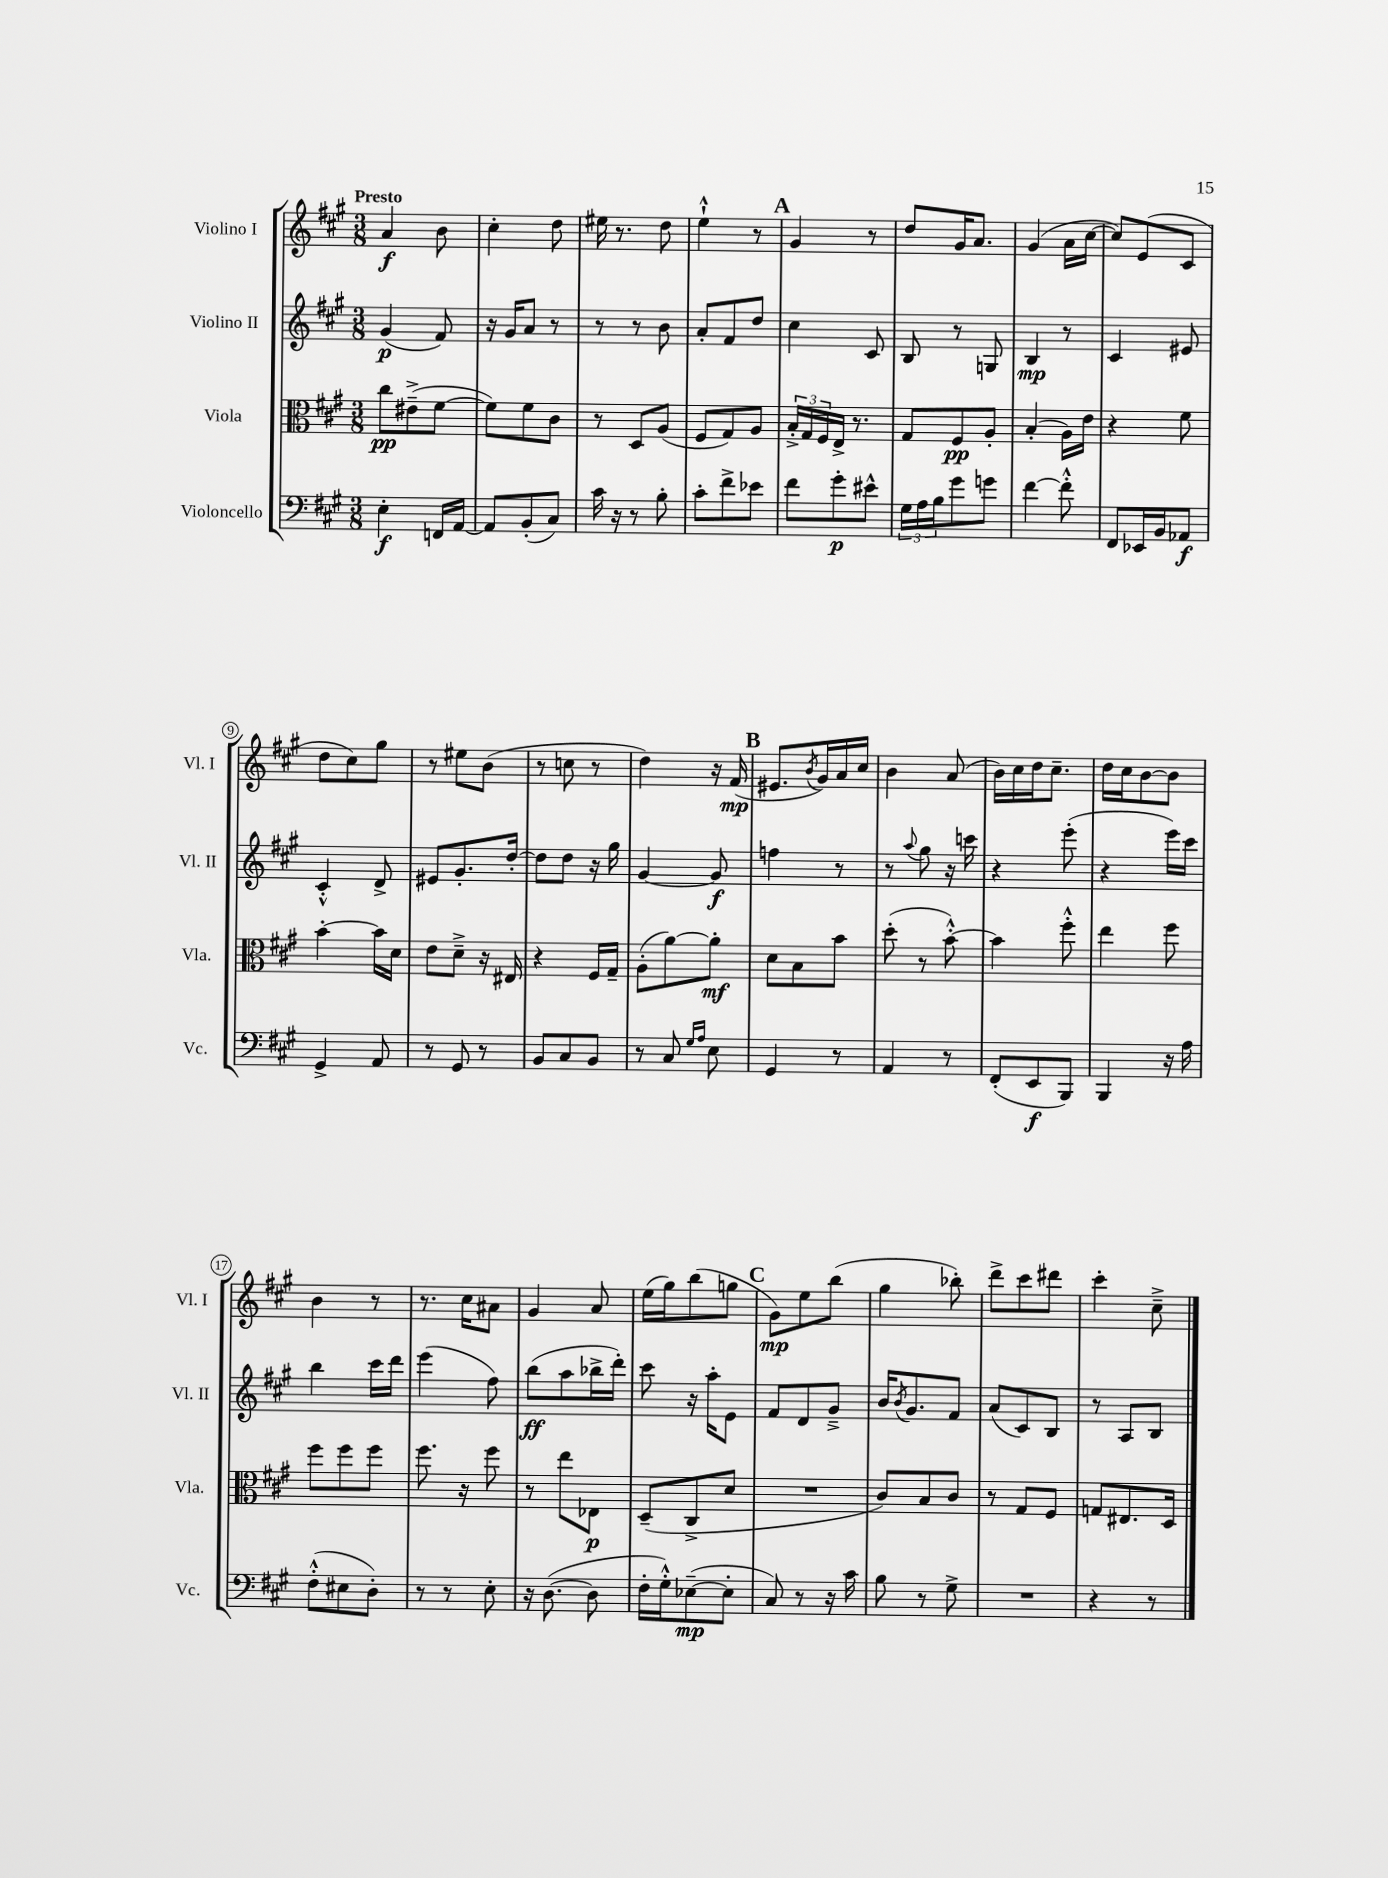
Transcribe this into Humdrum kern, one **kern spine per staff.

**kern	**dynam	**kern	**dynam	**kern	**dynam	**kern	**dynam
*part4	*part4	*part3	*part3	*part2	*part2	*part1	*part1
*staff4	*staff4	*staff3	*staff3	*staff2	*staff2	*staff1	*staff1
*I"Violoncello	*	*I"Viola	*	*I"Violino II	*	*I"Violino I	*
*I'Vc.	*	*I'Vla.	*	*I'Vl. II	*	*I'Vl. I	*
*clefF4	*	*clefC3	*	*clefG2	*	*clefG2	*
*k[f#c#g#]	*	*k[f#c#g#]	*	*k[f#c#g#]	*	*k[f#c#g#]	*
*M3/8	*	*M3/8	*	*M3/8	*	*M3/8	*
=1	=1	=1	=1	=1	=1	=1	=1
!	!	!	!	!	!	!LO:TX:a:B:t=Presto	!
4E'\	f	8cc#\L	pp	(4g#/	p	4a/	f
.	.	(8e#X~^\	.	.	.	.	.
16FFn/LL	.	[8f#\J	.	8f#/)	.	8b\	.
[16AA/JJ	.	.	.	.	.	.	.
=2	=2	=2	=2	=2	=2	=2	=2
8AA/L]	.	8f#\L])	.	16r	.	4cc#'\	.
.	.	.	.	16g#/KL	.	.	.
(8BB'/	.	8f#\	.	8a/J	.	.	.
8C#/J)	.	8c#\J	.	8r	.	8dd\	.
=3	=3	=3	=3	=3	=3	=3	=3
16c#\	.	8r	.	8r	.	16ee#X\	.
16r	.	.	.	.	.	8.r	.
8r	.	8D/L	.	8r	.	.	.
8B'\	.	(8A/J	.	8b\	.	8dd\	.
=4	=4	=4	=4	=4	=4	=4	=4
8c#'\L	.	8F#/L	.	8a'/L	.	4ee`^^\	.
8f#^\	.	8G#/)	.	8f#/	.	.	.
8e-X\J	.	8A/J	.	8dd/J	.	8r	.
!!LO:REH:place=s1:t=A
=5	=5	=5	=5	=5	=5	=5	=5
8f#\L	.	24B'^/LL	.	4cc#\	.	4g#/	.
.	.	24G#/	.	.	.	.	.
.	.	24F#/	.	.	.	.	.
8g#'\	p	16E^/JJ	.	.	.	.	.
.	.	8.r	.	.	.	.	.
8e#X^^\J	.	.	.	8c#/	.	8r	.
=6	=6	=6	=6	=6	=6	=6	=6
24G#\LL	.	8G#/L	.	8B/	.	8dd/L	.
24A\	.	.	.	.	.	.	.
24B\J	.	.	.	.	.	.	.
8g#\	.	8F#/	pp	8r	.	16g#/K	.
.	.	.	.	.	.	8.a/J	.
8gn\J	.	8A'/J	.	8Gn/	.	.	.
=7	=7	=7	=7	=7	=7	=7	=7
[4f#\	.	(4B'/	.	4B/	mp	(4g#/	.
8f#'^^\]	.	16A\LL)	.	8r	.	16a\LL	.
.	.	16e\JJ	.	.	.	[16cc#\JJ	.
=8	=8	=8	=8	=8	=8	=8	=8
8FF#/L	.	4r	.	4c#/	.	8cc#/L])	.
16EE-X/L	.	.	.	.	.	(8e/	.
16BB/J	.	.	.	.	.	.	.
8AA-X/J	f	8f#\	.	8e#X/	.	8c#/J	.
!!LO:LB:g=z
=9	=9	=9	=9	=9	=9	=9	=9
4GG#^/	.	[4b'\	.	4c#'^^/	.	8dd\L	.
.	.	.	.	.	.	8cc#\)	.
8AA/	.	16b\LL]	.	8d^/	.	8gg#\J	.
.	.	16d\JJ	.	.	.	.	.
=10	=10	=10	=10	=10	=10	=10	=10
8r	.	8e\L	.	8e#X/L	.	8r	.
8GG#/	.	8d~^\J	.	8.g#'/	.	8ee#X\L	.
8r	.	16r	.	.	.	(8b\J	.
.	.	16E#X/	.	[16dd'/Jk	.	.	.
=11	=11	=11	=11	=11	=11	=11	=11
8BB/L	.	4r	.	8dd\L]	.	8r	.
8C#/	.	.	.	8dd\J	.	8ccn\	.
8BB/J	.	16F#/LL	.	16r	.	8r	.
.	.	16G#~/JJ	.	16gg#\	.	.	.
=12	=12	=12	=12	=12	=12	=12	=12
8r	.	(8A'\L	.	[4g#/	.	4dd\)	.
8C#/	.	[8a\)	.	.	.	.	.
16qqG#/LL	.	.	.	.	.	.	.
16qqA/JJ	.	.	.	.	.	.	.
8E\	.	8a'\J]	mf	8g#/]	f	16r	.
.	.	.	.	.	.	(16f#/	mp
!!LO:REH:place=s1:t=B
=13	=13	=13	=13	=13	=13	=13	=13
4GG#/	.	8d\L	.	4ffn\	.	8.e#X/L	.
.	.	8B\	.	.	.	.	.
.	.	.	.	.	.	8qb/	.
.	.	.	.	.	.	16g#/L)	.
8r	.	8b\J	.	8r	.	16a/	.
.	.	.	.	.	.	16cc#/JJ	.
=14	=14	=14	=14	=14	=14	=14	=14
4AA/	.	(8dd'\	.	8r	.	4b\	.
.	.	.	.	8qqaa/	.	.	.
.	.	8r	.	8gg#\	.	.	.
8r	.	[8b'^^\)	.	16r	.	(8a/	.
.	.	.	.	16cccn\	.	.	.
=15	=15	=15	=15	=15	=15	=15	=15
(8FF#'/L	.	4b\]	.	4r	.	16b\LL)	.
.	.	.	.	.	.	16cc#\	.
8EE/	f	.	.	.	.	16dd\J	.
.	.	.	.	.	.	8.cc#~\J	.
8BBB/J)	.	8ff#'^^\	.	(8eee'\	.	.	.
=16	=16	=16	=16	=16	=16	=16	=16
4BBB/	.	4ee\	.	4r	.	16dd\LL	.
.	.	.	.	.	.	16cc#\J	.
.	.	.	.	.	.	[8b\	.
16r	.	8ff#\	.	16eee\LL)	.	8b\J]	.
16A\	.	.	.	16ccc#\JJ	.	.	.
!!LO:LB:g=z
=17	=17	=17	=17	=17	=17	=17	=17
(8F#'^^\L	.	8ff#\L	.	4bb\	.	4b\	.
8E#X\	.	8ff#\	.	.	.	.	.
8D'\J)	.	8ff#\J	.	16ccc#\LL	.	8r	.
.	.	.	.	16ddd\JJ	.	.	.
=18	=18	=18	=18	=18	=18	=18	=18
8r	.	8.ff#\	.	(4eee\	.	8.r	.
8r	.	.	.	.	.	.	.
.	.	16r	.	.	.	16cc#\KL	.
8E'\	.	8ff#\	.	8ff#\)	.	8a#X\J	.
=19	=19	=19	=19	=19	=19	=19	=19
16r	.	8r	.	(8bb\L	ff	4g#/	.
([8.D\	.	.	.	.	.	.	.
.	.	8ee\L	.	8aa\	.	.	.
8D\]	.	8E-X\J	p	16bb-X^\L	.	8a/	.
.	.	.	.	16ddd'\JJ)	.	.	.
=20	=20	=20	=20	=20	=20	=20	=20
16F#'\LL	.	(8D~/L	.	8ccc#\	.	(16ee\LL	.
16G#'^^\J)	.	.	.	.	.	16gg#\J)	.
([8E-X~\	mp	8C#^/	.	16r	.	(8bb\	.
.	.	.	.	16aa'\KL	.	.	.
8E-'\J]	.	8d/J	.	8e\J	.	8ggn\J	.
!!LO:REH:place=s1:t=C
=21	=21	=21	=21	=21	=21	=21	=21
8C#/)	.	4.r	.	8f#/L	.	8g#\L)	mp
8r	.	.	.	8d/	.	8ee\	.
16r	.	.	.	8g#~^/J	.	(8bb\J	.
16c#\	.	.	.	.	.	.	.
=22	=22	=22	=22	=22	=22	=22	=22
8B\	.	8c#/L)	.	16b/KL	.	4gg#\	.
.	.	.	.	8qb/	.	.	.
.	.	.	.	8.g#/	.	.	.
8r	.	8B/	.	.	.	.	.
8G#^\	.	8c#/J	.	8f#/J	.	8bb-X'\)	.
=23	=23	=23	=23	=23	=23	=23	=23
4.r	.	8r	.	(8a/L	.	8ddd^\L	.
.	.	8G#/L	.	8c#/)	.	8ccc#\	.
.	.	8F#/J	.	8B/J	.	8ddd#X\J	.
=24	=24	=24	=24	=24	=24	=24	=24
4r	.	8Gn/L	.	8r	.	4ccc#'\	.
.	.	8.E#X/	.	8A/L	.	.	.
8r	.	.	.	8B/J	.	8cc#~^\	.
.	.	16D/Jk	.	.	.	.	.
==	==	==	==	==	==	==	==
*-	*-	*-	*-	*-	*-	*-	*-
